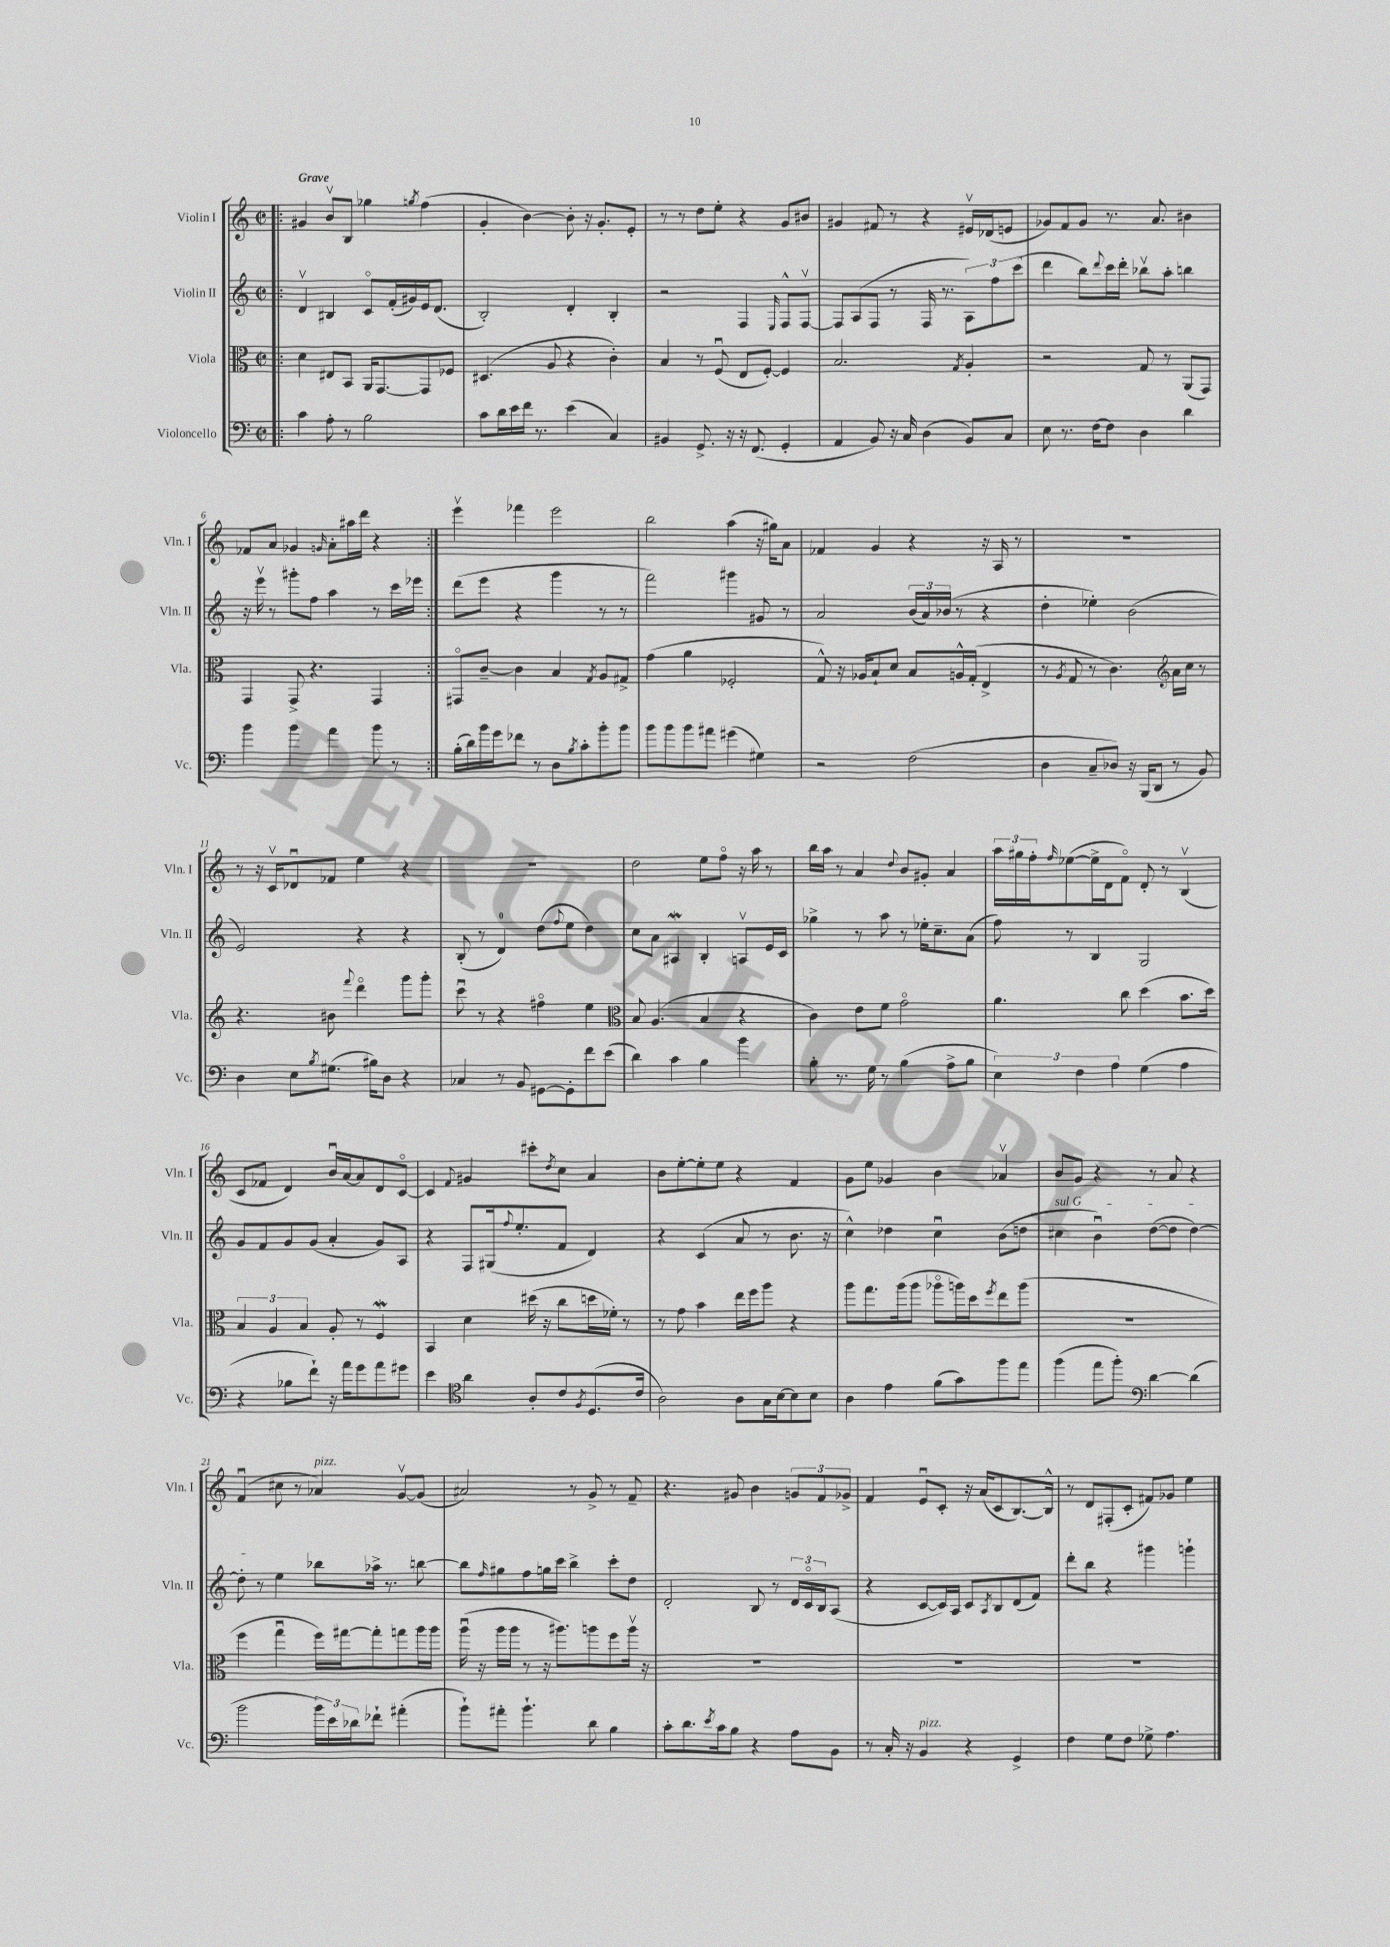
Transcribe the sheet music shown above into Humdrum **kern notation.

**kern	**kern	**kern	**kern
*part4	*part3	*part2	*part1
*staff4	*staff3	*staff2	*staff1
*I"Violoncello	*I"Viola	*I"Violin II	*I"Violin I
*I'Vc.	*I'Vla.	*I'Vln. II	*I'Vln. I
*clefF4	*clefC3	*clefG2	*clefG2
*k[]	*k[]	*k[]	*k[]
*M2/2	*M2/2	*M2/2	*M2/2
*met(c|)	*met(c|)	*met(c|)	*met(c|)
=1!|:	=1!|:	=1!|:	=1!|:
!	!	!	!LO:TX:a:B:t=Grave
4c\	4d\	4dv/	4g#X/
8A'\	8E#X/L	4B#X/	8bv/L
8r	8BB/J	.	8B/J
2B\	16AA/KL	8c/L	4gg-X\
.	[8.GG/	.	.
.	.	(16f'/L	.
.	.	16g#X/)	.
.	.	.	8qggn/
.	8GG/]	16e/J	(4ff\
.	.	(8.d/J	.
.	8F-X/J	.	.
=2	=2	=2	=2
8c\L	(4.D#X/	2B'/)	4g'/
16d\L	.	.	.
16e\	.	.	.
16f\JJ	.	.	[4b\)
8.r	.	.	.
.	8A/	.	.
(4e\	4r	4d'/	8b'\]
.	.	.	16r
.	.	.	8.g'/L
4C/)	4c'\)	4B'/	.
.	.	.	8e'/J
=3	=3	=3	=3
4BB#X/	4B/	2r	8r
.	.	.	8r
8.GG^/	8r	.	8dd\L
.	(8Fu/	.	8ee'\J
16r	.	.	.
16r	8E/L	4F/	4r
(8.FF/	.	.	.
.	[8F'/J)	.	.
.	.	16qqE/	.
4GG'/	4F/]	8F^^/L	8g/L
.	.	[8Fv/J	8b#X/J
=4	=4	=4	=4
4AA/	2.B/	8F/L]	4g#X/
.	.	(8A/	.
8BB/)	.	8F/J	8f#X/
16r	.	8r	8r
16C/	.	.	.
(4D\	.	16F/	4r
.	.	8.r	.
.	8qG/	.	.
8BB/L)	4A'/	12A\L)	16e#Xv/LL
.	.	.	(16d-X/J
.	.	12ff\	.
8C/J	.	.	8en/J
.	.	(12ccc\J	.
=5	=5	=5	=5
8E\	2r	4ddd\	8g-X/L)
8.r	.	.	8f/
.	.	8bb\L)	8g-/J
[16F\KL	.	.	.
.	.	8qqddd/	.
8F\J]	.	16ccc\L	8.r
.	.	16ddd'\JJ	.
4D\	8G/	8bb-Xv\L	.
.	.	.	8.a/
.	8r	8aa'\J	.
4d\	(8AA/L	4bbn\	4b#X\
.	8GG/J)	.	.
!!LO:LB:g=z
=6	=6	=6	=6
4b\	4GG/	16r	8f-X/L
.	.	16eeev\	.
.	.	8r	8a/J
4b\	8GG^/	8ggg#X'\L	4g-X/
.	4.r	8ff\J	.
.	.	.	16qqgn/
4a\	.	4aa\	8a'\L
.	.	.	16aa#X\L
.	.	.	16ddd\JJ
8b\	4GG/	8r	4r
8r	.	16ccc\LL	.
.	.	16eee-X\JJ	.
=7:|!	=7:|!	=7:|!	=7:|!
(16B'\LL	8GG#X/L	(8ddd\L	4eeev\
16d\)	.	.	.
16b\	[8c~/J	8eee\J	.
16g\J	.	.	.
8f-X\J	4c\]	4r	4fff-X\
8r	.	.	.
8D\L	4B/	4ggg\	2eee\
8qB/	.	.	.
8c'\	.	.	.
.	8qG/	.	.
8b'\	8A/L	8r	.
8b\J	8G#X^/J	8r	.
=8	=8	=8	=8
8b\L	(4g\	2fff\)	2bb\
8b\	.	.	.
8b\	4a\	.	.
8a#X\J	.	.	.
(4g#X\	2F-X'/	4ggg#X\	(4aa\
4G#X\)	.	8g#X/	16r
.	.	.	16gg#X\KL)
.	.	8r	8a\J
=9	=9	=9	=9
2r	8G^^/)	2a/	4f-X/
.	16r	.	.
.	16A-X/KL	.	.
.	8B`/	.	4g/
.	8d/J	.	.
(2F\	8B/L	(24b/LL	4r
.	.	24a/)	.
.	.	(24b-X/JJ	.
.	16An^^/L	8r	.
.	(16G'/JJ	.	.
.	4E^/	4r	16r
.	.	.	16A/
.	.	.	8r
=10	=10	=10	=10
4D\	8r	4dd'\	1r
.	8qA/	.	.
.	8G/	.	.
8C~/L	8r	4ee-X'\)	.
8D-X/J)	4.c\)	.	.
16r	.	(2b\	.
(16BBB/KL	.	.	.
8DD/J	.	.	.
*	*clefG2	*	*
8r	16a\LL	.	.
.	16cc\JJ	.	.
8BB/)	8r	.	.
!!LO:LB:g=z
=11	=11	=11	=11
4D\	4.r	2e/)	8r
.	.	.	16r
.	.	.	16cv/KL
8E\L	.	.	8d-Xu/
8qB/	.	.	.
(8.G#X\J	8b#X\	.	8f-X/J
.	8qqfff/	.	.
.	4ddd\	4r	4ee\
16B#X\KL)	.	.	.
8D\J	.	.	.
4r	8ggg\L	4r	4r
.	8ggg'\J	.	.
=12	=12	=12	=12
4C-X/	8cccu\	(8B'/	1r
.	8r	8r	.
8r	4r	4d/)	.
8BB/	.	.	.
[8GG#X\L	4ff#X\	(8dd\L	.
.	.	8qqff/	.
8GG#'\]	.	8ee\J	.
8f\	4ee\	4dd\)	.
(8e\J	.	.	.
=13	=13	=13	=13
*	*clefC3	*	*
4d\)	8B/	8cc\L	2dd\
.	(4.A/	8a\J	.
4c\	.	4A#XW/	.
4B\	4B/	4B'/	8ee\L
.	.	.	8ff\J
4b\	4r	8Anv/L	16r
.	.	.	16aa\
.	.	16e/L	8r
.	.	16c/JJ	.
=14	=14	=14	=14
8B'\	4c\)	4gg-X^\	16bb\LL
.	.	.	16aa\JJ
8.r	.	.	8r
.	8e\L	8r	4a/
16G\	.	.	.
8r	8f\J	8aa\	.
.	.	.	8qqdd/
(4B\	2g\	8r	8b/L
.	.	16ee-X'\KL	8g#X'/J
.	.	8.cc~\	.
8A^\L	.	.	4a/
8B\J	.	(8a\J	.
=15	=15	=15	=15
6E\)	4.a\	8ff\)	24aa\LL
.	.	.	24gg#X\
.	.	.	24ff'\J
.	.	.	16qqff/
.	.	8r	([8ee-X\
6F\	.	.	.
.	.	4B/	16ee-^\L]
.	.	.	16d\J
6A\	.	.	.
.	8cc\	.	8f\J)
(4G\	(4dd\	2G/	8d'/
.	.	.	8r
4A\	8.b\L	.	(4Bv/
.	16dd\Jk)	.	.
!!LO:LB:g=z
=16	=16	=16	=16
4r	6B/	8g/L	8c/L
.	.	8f/	8f-X/J
.	6A/	.	.
8B-X\L	.	8g/	4d/)
.	6B/	.	.
8f`\J)	.	(8g/J	.
16r	8A'/	4a'/	16bu/LL
16a\KL	.	.	[16a/J
8g\	8r	.	8a/]
8a\	4Fw/	8g/L)	8d/
8g#X\J	.	8A/J	[8c/J
=17	=17	=17	=17
4e\	4BB/	4r	4c/]
*clefC4	*	*	*
.	.	.	8qqf/
4a\	4d\	8F/L	4g#X/
.	.	(16G#X/k	.
.	.	8qqff/	.
.	.	8.ee'/	.
8A'/L	(16dd#X\	.	8ccc#X'\L
.	16r	.	.
.	.	.	8qdd/
8c/	8cc\L	8f/J	8cc\J
8qF/	.	.	.
(8.D/	16ddn\L	4d/)	4a/
.	16f-X'\JJ)	.	.
.	8r	.	.
16c/Jk	.	.	.
=18	=18	=18	=18
2A\)	8r	4r	8b\L
.	8g\	.	[8ee'\
.	4b\	(4c/	8ee'\]
.	.	.	8ee\J
8A\L	16ee\LL	8a/	4r
.	16ff\J	.	.
16G\L	8aa\J	8r	.
[16B\J	.	.	.
8B\]	4r	8.b\	4f/
8B\J	.	.	.
.	.	16r	.
=19	=19	=19	=19
4A\	8aa\L	4cc^^\)	8g\L
.	8.gg\	.	8ee\J
4e\	.	4dd-X\	4g-X/
.	(16aa\k	.	.
.	8aa\J	.	.
(8f\L	8aa-X\L	4ccu\	4b\
8g\)	16aan\L)	.	.
.	16dd\J	.	.
.	8qff/	.	.
8ff\	8ee\	(8b\L	4a-Xv/
8ee\J	(8aa\J	8ddn\J	.
=20	=20	=20	=20
!	!	!LO:TX:a:i:t=sul G	!
(4ff\	1r	4cc#X\	8b/L
.	.	.	8g/J
8ee\L	.	4bu\)	4r
8ff'\J)	.	.	.
*clefF4	*	*	*
[4d\	.	([8dd\L	8r
.	.	8dd\J]	8a/
(4d\]	.	[4dd\)	4r
!!LO:LB:g=z
=21	=21	=21	=21
2b\	4ff\	8dd'\]	(4fu/
.	.	8r	.
.	4ggu\	4ee\	8cc#X\
.	.	.	8r
!	!	!	!LO:TX:a:i:t=pizz.
24b\LL)	16ff\LL)	8bb-X\L	4a-X/)
24e\	.	.	.
.	[16gg#X\J	.	.
24d-X\J	.	.	.
8f-X`\J	8gg#'\]	16aa-X^\Jk	.
.	.	8.r	.
(4a#X'\	8ggn\	.	[8gv/L
.	16aa\L	[8bbn\	(8g/J]
.	16aa\JJ	.	.
=22	=22	=22	=22
8b`\L)	(16aau\	8bb\L]	2a#X/)
.	16r	.	.
.	.	16qqff/	.
8a#X'\J	16aa\LL	8gg#X\	.
.	16aa\JJ	.	.
4.b`\	8r	8ff\	.
.	16r	16ggn\L	.
.	8.aa#X\L)	16ccc\JJ	.
.	.	4bb^\	8r
8d\	8aan\	.	8g^/
4B\	8ff\	8ccc'\L	8r
.	16aav\Jk	8dd\J	8f~/
.	16r	.	.
=23	=23	=23	=23
8c'\L	1r	2d'/	4.r
8.d\	.	.	.
8qe/	.	.	.
16c\k	.	.	.
8B\J	.	.	8g#X/
4r	.	8B/	4b\
.	.	8r	.
8A\L	.	24d/LL	12gn/L
.	.	24c/	.
.	.	24B/J	12f/
8BB\J	.	(8A/J	.
.	.	.	12g-X^/J
=24	=24	=24	=24
8r	1r	4r	4f/
16C'/	.	.	.
16r	.	.	.
!LO:TX:a:i:t=pizz.	!	!	!
4BB/	.	[8c/L	8eu/L
.	.	16c/L])	8c'/J
.	.	16A/JJ	.
4r	.	8c/L	16r
.	.	.	(16a/KL
.	.	8qA/	.
.	.	8B/	8c/
4GG^/	.	(8d/	[8.B/)
.	.	8f/J)	.
.	.	.	16B^^/Jk]
=25	=25	=25	=25
4F\	1r	8ddd'\L	8r
.	.	8bb\J	8d/L
8G\L	.	4r	(8F#X'/
8F\J	.	.	8c'/J
8G-X^\	.	4ggg#X\	8f#X/L)
4.A\	.	.	8g-X/J
.	.	4gggn`\	4ee\
==	==	==	==
*-	*-	*-	*-
